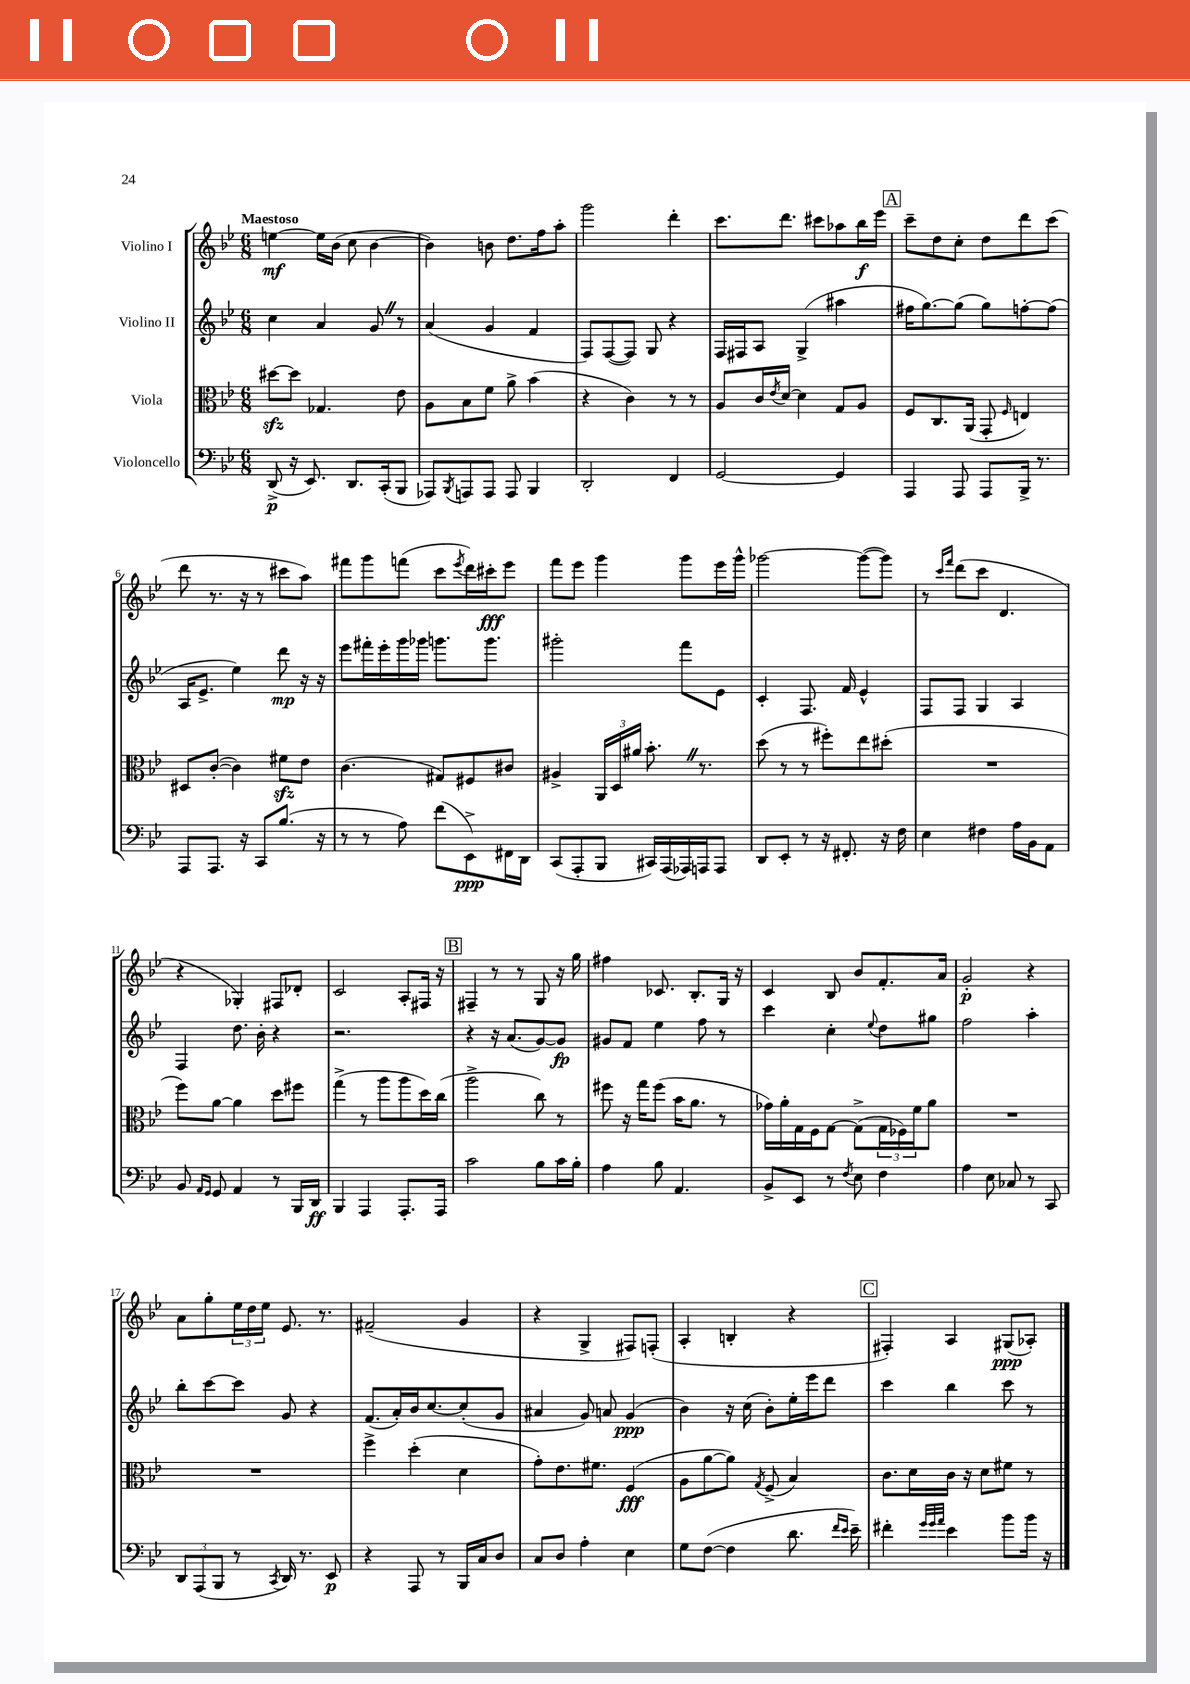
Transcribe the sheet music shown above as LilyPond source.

<<
\new StaffGroup <<
\new Staff = "s0" \with { instrumentName = "Violino I" } {
    \clef treble \key bes \major \numericTimeSignature \time 6/8 \tempo "Maestoso"
    e''4~\mf e''16 bes'16( c''8 bes'4~ |
    bes'4) b'8 d''8. f''16 a''8-. |
    g'''2 d'''4-. |
    c'''8. d'''8. cis'''8 aes''8 bes''16\f ees'''16 |
    \mark \markup { \box "A" } c'''8-- d''8 c''8-. d''8 d'''8 c'''8( |
    d'''8 r8. r16 r8 cis'''8 a''8) |
    fis'''8 g'''8 f'''8( c'''8 \acciaccatura { ees'''8 } d'''16) cis'''16-.\fff ees'''8 |
    f'''8 ees'''8 g'''4 g'''8 ees'''16 g'''16-^ |
    ges'''2~ ges'''8~( ges'''8) |
    r8 \grace { c'''16 f'''16 } d'''8( c'''8 d'4. |
    r4 ges4-.) fis8 des'8-. |
    c'2 a8-. fis16 r16 |
    \mark \markup { \box "B" } fis4-- r8 r8 g8 r16 g''16 |
    fis''4 ces'8. bes8.-. g16 r16 |
    c'4 bes8 bes'8 f'8.-. a'16 |
    g'2-.\p r4 |
    a'8 g''8-. \tuplet 3/2 { ees''16 d''16 ees''16 } ees'8. r8. |
    fis'2--( g'4 |
    r4 g4-> fis8) f8-.( |
    a4-. b4-. r4 |
    \mark \markup { \box "C" } fis4-.) a4 gis8\ppp( aes8-.) \bar "|." |
}
\new Staff = "s1" \with { instrumentName = "Violino II" } {
    \clef treble \key bes \major \numericTimeSignature \time 6/8
    c''4 a'4 g'8 \once \override BreathingSign.text = \markup { \musicglyph "scripts.caesura.straight" } \breathe r8 |
    a'4( g'4 f'4 |
    f8) f8~( f8) g8 r4 |
    f16 fis16 a8 g4->( ais''4 |
    \mark \markup { \box "A" } fis''16 g''8.~) g''8( g''8) f''8~-. f''8( |
    a16 ees'8.-> ees''4) d'''8\mp r16 r16 |
    ees'''8 fis'''16-. ees'''16-. g'''16 ges'''16 g'''8. g'''8. |
    gis'''2-. f'''8 ees'8 |
    c'4-. f8. f'16 ees'4-^ |
    f8 f8 g4 a4 |
    f4 d''8. bes'16-. r4 |
    r2. |
    \mark \markup { \box "B" } r4 r16 a'8.( g'8~) g'8\fp |
    gis'8 f'8 ees''4 f''8 r8 |
    c'''4 c''4-. \appoggiatura { ees''8 } d''8 gis''8 |
    f''2 a''4-. |
    bes''8-. c'''8~ c'''8 g'8 r4 |
    f'8.( a'16-.) bes'16 c''8.~ c''8-.( g'8 |
    ais'4 g'8) a'8 g'4\ppp( |
    bes'4) r16 c''16( bes'8-.) ees''16-. ees'''16 d'''8 |
    \mark \markup { \box "C" } c'''4 bes''4 c'''8 r8 \bar "|." |
}
\new Staff = "s2" \with { instrumentName = "Viola" } {
    \clef alto \key bes \major \numericTimeSignature \time 6/8
    dis''8~\sfz dis''8 ges4. ees'8 |
    a8 bes8 f'8 a'8-> bes'4( |
    r4 c'4) r8 r8 |
    a8 c'16 \acciaccatura { ees'8 } d'16~ d'4 g8 a8 |
    \mark \markup { \box "A" } f8 c8. a,16( g,8-. \grace { f16 } e4) |
    dis8 c'8~-.( c'4) fis'8\sfz ees'8 |
    c'4.( gis8) fis8 cis'8 |
    ais4-> \tuplet 3/2 { a,16 d16 ais'16 } bes'8.-. \once \override BreathingSign.text = \markup { \musicglyph "scripts.caesura.straight" } \breathe r8. |
    d''8( r8 r8 fis''8-.) ees''8 dis''8-.( |
    R2. |
    f''8) a'8~ a'4 d''8 fis''8 |
    g''4->( r8 a''8 a''8 d''16) c''16( |
    \mark \markup { \box "B" } a''2-> c''8) r8 |
    fis''8 r16 g''16 fis''8( bes'16 a'8. r8 |
    ges'16) a'16-. g16 f16 g8~ g8->( \tuplet 3/2 { g16 fes16) f'16 } a'8 |
    R2. |
    R2. |
    f''4-> d''4-.( d'4 |
    g'8-.) ees'8. fis'8. f4\fff( |
    a8 a'8~ a'8) \acciaccatura { g8 } f8->( bes4) |
    \mark \markup { \box "C" } c'8. d'16 c'16 r16 d'8 fis'8 r8 \bar "|." |
}
\new Staff = "s3" \with { instrumentName = "Violoncello" } {
    \clef bass \key bes \major \numericTimeSignature \time 6/8
    d,8->\p( r16 ees,8.) d,8. c,16-.( bes,,8 |
    aes,,8) \acciaccatura { bes,,8 } a,,8 a,,8 a,,8 bes,,4 |
    d,2-. f,4 |
    g,2~ g,4 |
    \mark \markup { \box "A" } a,,4 a,,8 a,,8 bes,,16-> r8. |
    a,,8 a,,8. r16 c,8 bes8.( r16 |
    r8 r8 a8) f'8( ees,8->\ppp) fis,16 d,16 |
    c,8( a,,8-. bes,,8 cis,16) a,,16( aes,,16) a,,16 a,,8 |
    d,8 ees,8-. r8 r16 fis,8.-. r16 f16 |
    ees4 fis4 a16 bes,16 a,8 |
    bes,8 \grace { a,16 g,16 } g,8 a,4 r8 bes,,16 d,16\ff |
    bes,,4 a,,4 a,,8.-. a,,16 |
    \mark \markup { \box "B" } c'2 bes8 c'16 bes16-. |
    a4 bes8 a,4. |
    bes,8-> ees,8 r8 \acciaccatura { f8 } ees8 f4 |
    a4 ees8 ces8 r8 c,8 |
    \tuplet 3/2 { d,8 a,,8( bes,,8 } r8 \acciaccatura { c,8 } d,16) r8. ees,8\p |
    r4 a,,8 r8 bes,,16 c16 d8 |
    c8 d8 a4-. ees4 |
    g8 f8~( f4 d'8. \grace { f'16 ees'16 } ees'16--) |
    \mark \markup { \box "C" } fis'4-. \grace { g'32 g'32 a'32 } ees'4 bes'8 bes'16 r16 \bar "|." |
}
>>
>>
